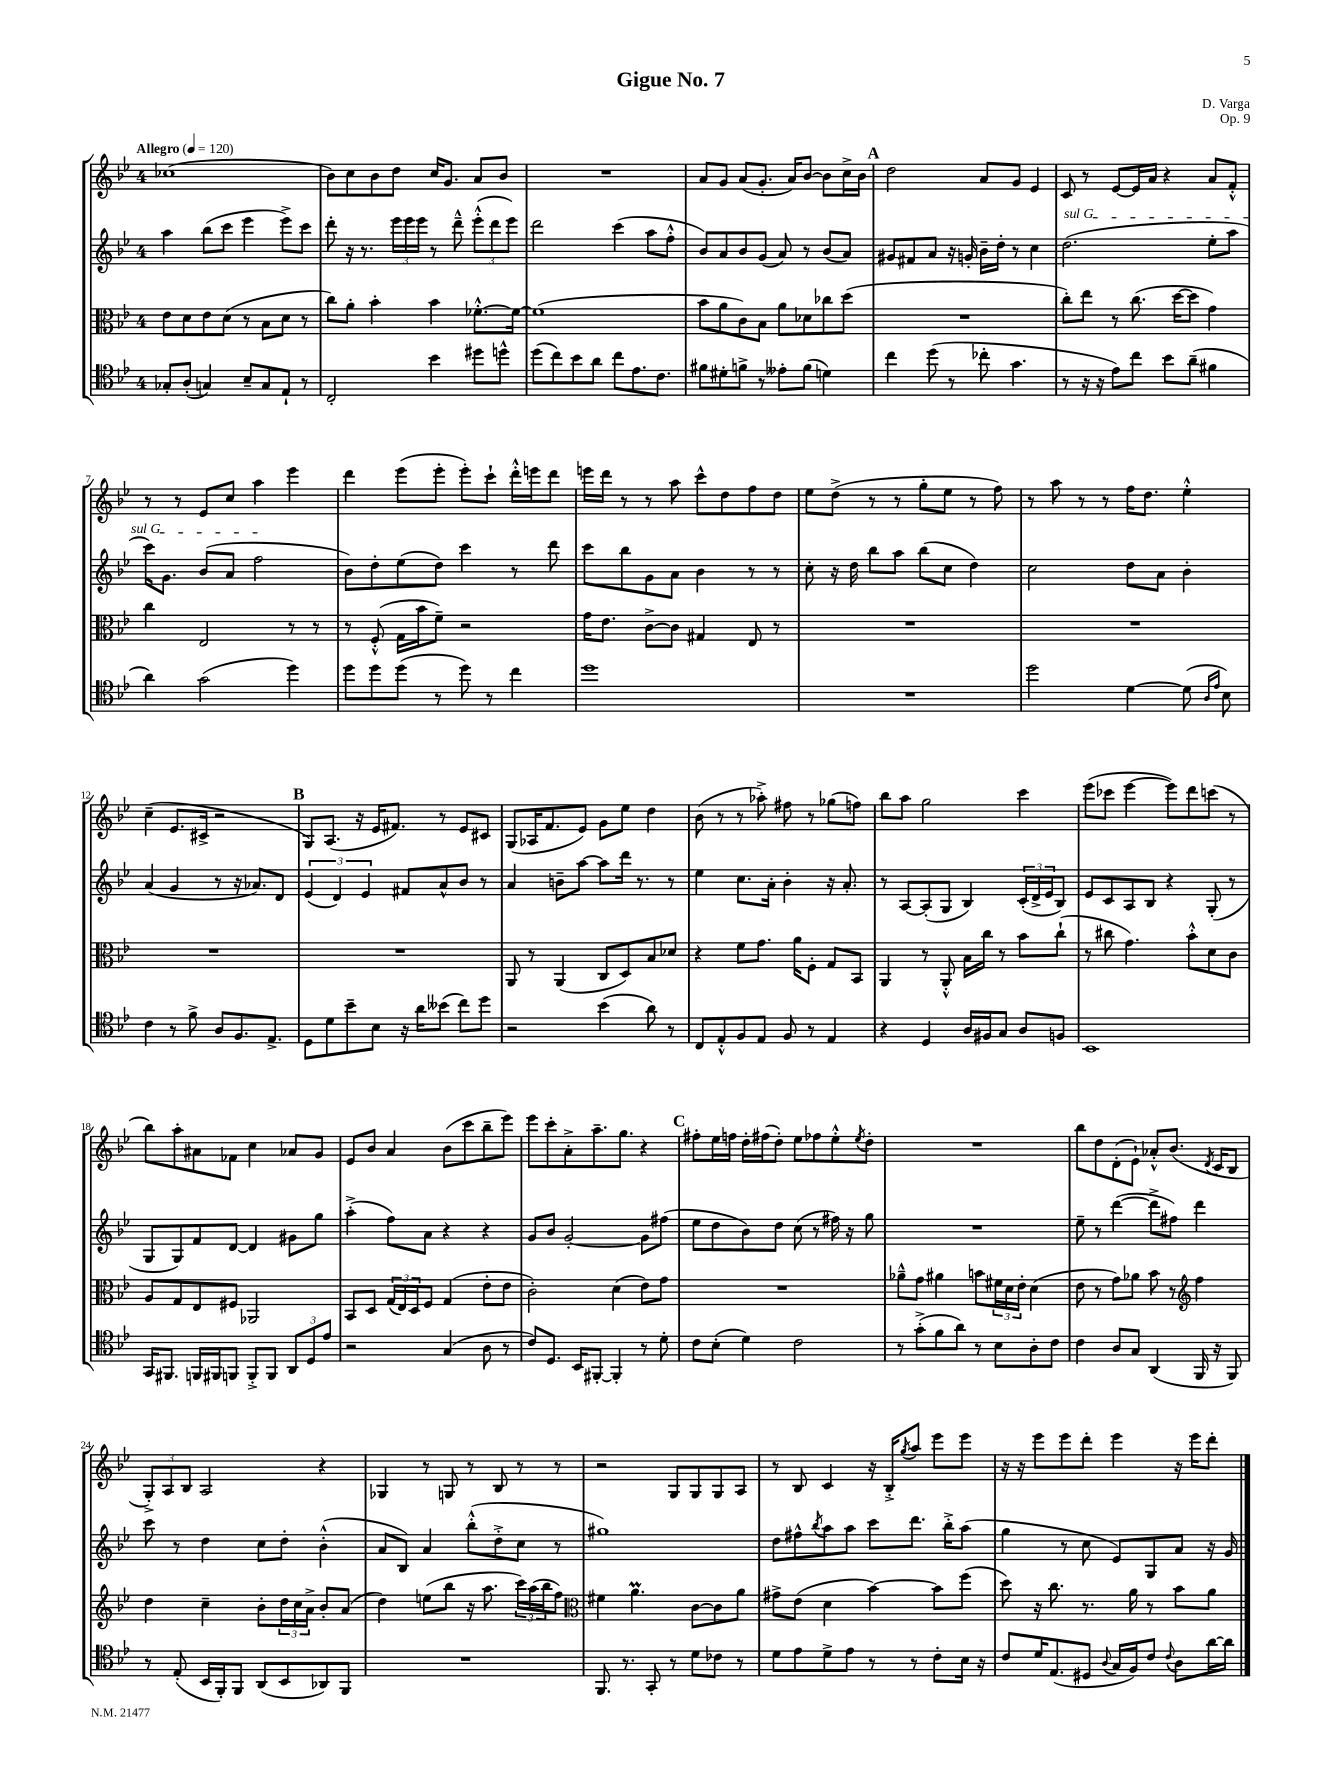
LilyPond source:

\header { title = "Gigue No. 7" composer = "D. Varga" opus = "Op. 9" }
<<
\new StaffGroup <<
\new Staff = "s0" {
    \clef treble \key bes \major \once \override Staff.TimeSignature.style = #'single-digit \time 4/4 \tempo "Allegro" 4 = 120
    ces''1( |
    bes'8) c''8 bes'8 d''8 c''16 g'8. a'8 bes'8 |
    R1 |
    a'8 g'8 a'8( g'8.-. a'16) bes'8~ bes'8 c''16-> bes'16 |
    \mark \markup { \bold "A" } d''2 a'8 g'8 ees'4 |
    c'8 r8 ees'8~ ees'16 a'16 r4 a'8 f'8-.-^ |
    r8 r8 ees'8 c''8 a''4 ees'''4 |
    d'''4 ees'''8( ees'''8-. ees'''8-.) c'''8-! d'''16-.-^ e'''16 d'''8 |
    e'''16 d'''16 r8 r8 a''8 c'''8-^ d''8 f''8 d''8 |
    ees''8 d''8->( r8 r8 g''8-. ees''8 r8 f''8) |
    r8 a''8 r8 r8 f''16 d''8. ees''4-.-^ |
    c''4--( ees'8. cis'16-> r2 |
    \mark \markup { \bold "B" } g8) a8.( r16 ees'16 fis'8.) r8 ees'8 cis'8 |
    g8( aes16 f'8. ees'8) g'8 ees''8 d''4 |
    bes'8( r8 r8 aes''8-.->) fis''8 r8 ges''8( f''8) |
    bes''8 a''8 g''2 c'''4 |
    ees'''8( ces'''8 ees'''4~ ees'''8) d'''8 c'''8( r8 |
    bes''8) a''8-. ais'8 fes'8 c''4 aes'8 g'8 |
    ees'8 bes'8 a'4 bes'8( c'''8 bes''8-- ees'''8) |
    ees'''8 c'''8-. a'8-.-> a''8.-- g''8. r4 |
    \mark \markup { \bold "C" } fis''8-. ees''16 f''16 d''16-. fis''16( d''8-.) ees''8 fes''8 ees''8-.-^ \acciaccatura { ees''8 } d''8-. |
    R1 |
    bes''8 d''8 d'8-.( ees'8-!) aes'8-.-^ bes'8.( \acciaccatura { d'8 } c'16 bes8 |
    \tuplet 3/2 { g8-.->) a8 bes8 } a2 r4 |
    ges4 r8 g8 r8 bes8 r8 r8 |
    r2 g8 g8 g8 a8 |
    r8 bes8 c'4 r16 bes16-.-> \acciaccatura { g''8 } a''8 ees'''8 ees'''8 |
    r16 r16 ees'''8 ees'''8 d'''8-. ees'''4 r16 ees'''16 d'''8-. \bar "|." |
}
\new Staff = "s1" {
    \clef treble \key bes \major \once \override Staff.TimeSignature.style = #'single-digit \time 4/4
    a''4 bes''8( c'''8 ees'''4 ees'''8->) c'''8 |
    d'''8-. r16 r8. \tuplet 3/2 { ees'''16 ees'''16 ees'''16 } r8 d'''8---^ \tuplet 3/2 { ees'''8-.-^( d'''8 ees'''8) } |
    d'''2 c'''4( a''8 f''8-.-^ |
    bes'8) a'8 bes'8 g'8( a'8) r8 bes'8( a'8) |
    \mark \markup { \bold "A" } gis'8 fis'8 a'8 r16 g'16-. bes'16-- d''16-. r8 c''4 |
    \once \override TextSpanner.bound-details.left.text = \markup { \italic "sul G" } d''2.\startTextSpan( ees''8-. a''8 |
    c'''16) g'8. bes'8( a'8 f''2\stopTextSpan |
    bes'8) d''8-. ees''8( d''8) c'''4 r8 d'''8 |
    c'''8 bes''8 g'8 a'8 bes'4 r8 r8 |
    c''8-. r16 d''16 bes''8 a''8 bes''8( c''8 d''4) |
    c''2 d''8 a'8 bes'4-. |
    a'4( g'4 r8 r16 aes'8.) d'8 |
    \mark \markup { \bold "B" } \tuplet 3/2 { ees'4( d'4) ees'4 } fis'8 a'8-^ bes'8 r8 |
    a'4 b'8-- a''8~ a''8 d'''16 r8. r8 |
    ees''4 c''8. a'16-. bes'4-. r16 a'8.-. |
    r8 a8~ a8-.( g8 bes4) \tuplet 3/2 { c'16-.( d'16-> ees'16 } bes8) |
    ees'8 c'8 a8 bes8 r4 g8-.( r8 |
    g8 g8) f'8 d'8~ d'4 gis'8 g''8 |
    a''4-.->( f''8) a'8 r4 r4 |
    g'8 bes'8 g'2~-. g'8 fis''8( |
    \mark \markup { \bold "C" } ees''8 d''8 bes'8) d''8 c''8( r8 fis''16) r16 g''8 |
    R1 |
    ees''8-- r8 d'''4~( d'''8-> fis''8) d'''4 |
    c'''8 r8 d''4 c''8 d''8-. bes'4-.-^( |
    a'8 bes8) a'4 bes''8-.-^( d''8-.-> c''8 r8 |
    gis''1) |
    d''8 fis''8-^ \acciaccatura { bes''8 } a''8 a''8 c'''8 d'''8. bes''16-.-> a''8( |
    g''4 r8 c''8 ees'8) g8 a'8 r16 g'16 \bar "|." |
}
\new Staff = "s2" {
    \clef alto \key bes \major \once \override Staff.TimeSignature.style = #'single-digit \time 4/4
    ees'8 d'8 ees'8 d'8( r8 bes8 d'8 r8 |
    c''8) a'8-. bes'4-. bes'4 fes'8.~-.-^ fes'16~ |
    fes'1( |
    bes'8 a'8 c'8) bes8 a'8 des'8 ces''8 d''8( |
    \mark \markup { \bold "A" } R1 |
    c''8-.) ees''8 r8 c''8.( d''16~ d''8 g'4) |
    c''4 ees2 r8 r8 |
    r8 f8-.-^( g16 bes'16 f'8--) r2 |
    g'16 ees'8. c'8~-> c'8 gis4 ees8 r8 |
    R1 |
    R1 |
    R1 |
    \mark \markup { \bold "B" } R1 |
    a,8 r8 a,4( c8 d8) bes8 des'8 |
    r4 f'8 g'8. a'16 f8-. g8 bes,8 |
    a,4 r8 a,8-.-^ bes16 c''16 r8 bes'8 c''8-!( |
    r8 cis''8 g'4.) bes'8-.-^ d'8 c'8 |
    a8 g8 ees8 fis8 aes,2 |
    bes,8 d8 \tuplet 3/2 { g16( ees16) d16 } f8 g4( ees'8-. ees'8 |
    c'2-.) d'4( ees'8) g'8 |
    \mark \markup { \bold "C" } R1 |
    aes'8---^ g'8 ais'4 b'8 \tuplet 3/2 { fis'16 d'16 ees'16-. } d'4( |
    ees'8 r8 g'8) aes'8 bes'8 r8 \clef treble f''4 |
    d''4 c''4-- bes'8-. \tuplet 3/2 { d''16 c''16 a'16-> } bes'8-. a'8( |
    d''4) e''8( bes''8 r16 a''8. \tuplet 3/2 { c'''16) a''16( bes''16 } f''8) |
    \clef alto fis'4 a'4.\prall c'8~ c'8 a'8 |
    gis'8-> ees'8( d'4 bes'4~) bes'8 f''8( |
    d''8) r16 c''8. r8. a'16 r8 bes'8 a'8 \bar "|." |
}
\new Staff = "s3" {
    \clef tenor \key bes \major \once \override Staff.TimeSignature.style = #'single-digit \time 4/4
    ges8-. a8-.( g4) bes8-- g8 ees8-! r8 |
    c2-. bes'4 dis''8 d''8-^ |
    d''8( c''8) bes'8 a'8 c''8 ees'8. c'8. |
    fis'8 dis'8-. f'8-> r8 eeses'8-. f'8( d'4) |
    \mark \markup { \bold "A" } c''4 d''8( r8 ces''8-. g'4. |
    r8 r16 r16 ees'8) c''8 bes'8 a'8--( fis'4 |
    a'4) g'2( d''4) |
    d''8 d''8 d''8( r8 d''8) r8 c''4 |
    d''1 |
    R1 |
    d''2 d'4~ d'8( \grace { a16 ees'16 } bes8) |
    c'4 r8 f'8-> a8 f8. ees8.-> |
    \mark \markup { \bold "B" } d8 d'8 bes'8-- bes8 r16 a'16 beses'8( c''8) d''8 |
    r2 bes'4( a'8) r8 |
    c8 ees8-.-^ f8 ees8 f8 r8 ees4 |
    r4 d4 a16 fis16 g8 a8 f8 |
    bes,1 |
    g,16 fis,8. f,16 fis,16 f,8 f,8-.-> f,8 \tuplet 3/2 { a,8 d8 ees'8 } |
    r2 g4( a8 r8 |
    c'8) d8. bes,16 fis,8~-. fis,4-. r8 d'8-. |
    \mark \markup { \bold "C" } c'8 bes8-.( d'4) c'2 |
    r8 g'8-.->( f'8 a'8) r8 bes8 a8-. c'8 |
    c'4 a8 g8 a,4( f,16 r16 f,8) |
    r8 ees8-.( bes,16 f,16-.) f,8 a,8( bes,8 aes,8) f,8 |
    R1 |
    f,8. r8. g,8-. r8 d'8 ces'8 r8 |
    d'8 ees'8 d'8-> ees'8 r8 r8 c'8-. bes16 r16 |
    c'8 d'16 ees8.( dis8 \appoggiatura { a8 } g16 f16) c'8 \appoggiatura { c'8 } a8 a'16~ a'16 \bar "|." |
}
>>
>>
